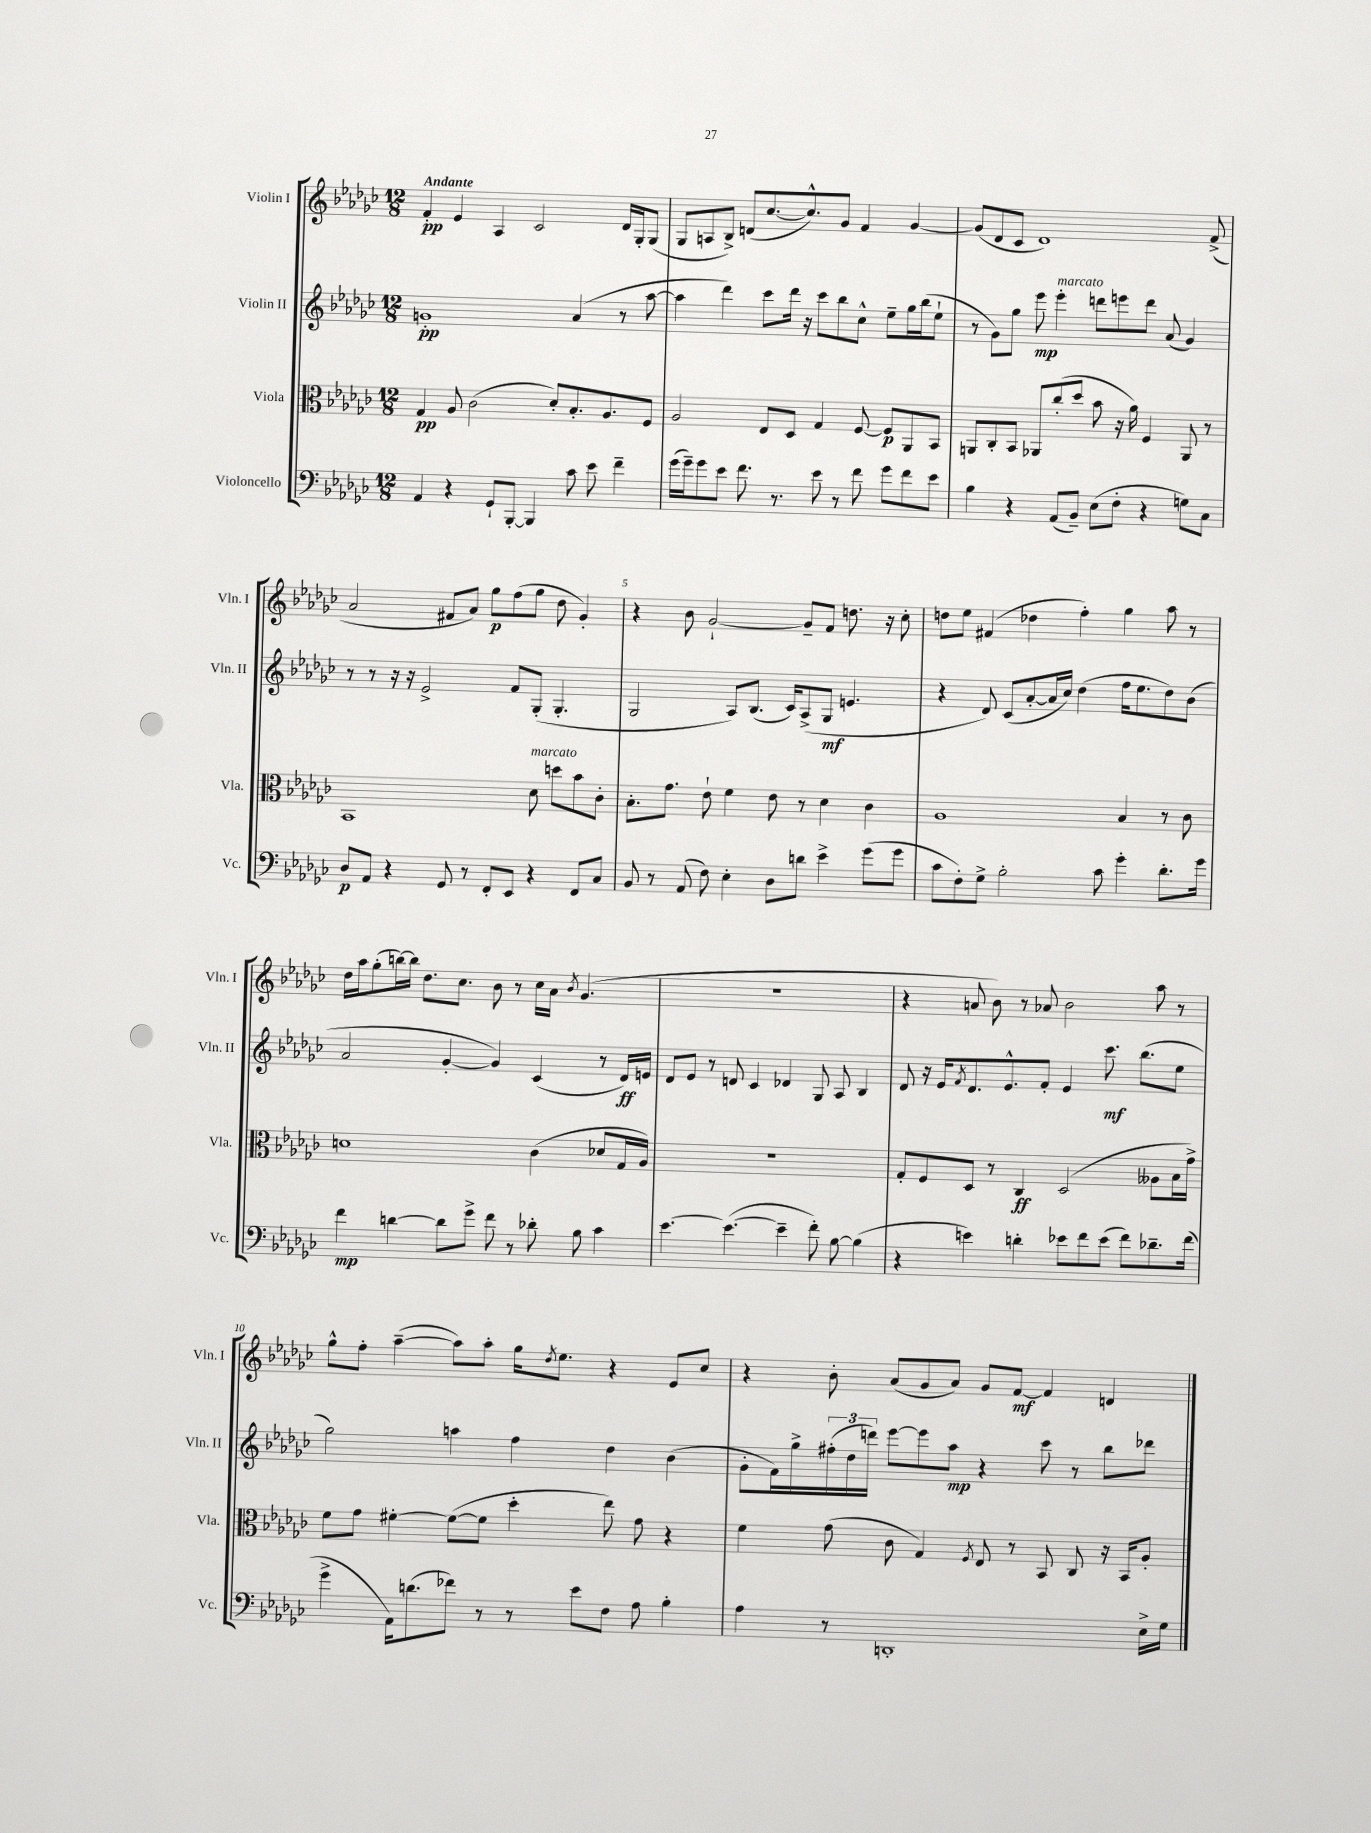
<<
\new StaffGroup <<
\new Staff = "s0" \with { instrumentName = "Violin I" shortInstrumentName = "Vln. I" } {
    \clef treble \key ges \major \numericTimeSignature \time 12/8 \tempo "Andante"
    f'4-.\pp ees'4 aes4 ces'2 des'16 ges16-. ges8( |
    ges8 a8 bes8->) d'8( ces''8.~ ces''8.-^) ges'8 f'4 ges'4~ |
    ges'8( des'8 ces'8 des'1) f'8->( |
    aes'2 fis'8 aes'8) ges''8\p f''8( ges''8 des''8 ges'4-.) |
    r4 bes'8 ges'2~-! ges'8-- f'8 d''8. r16 ces''8-. |
    d''8 ees''8 fis'4( des''4 f''4-.) ges''4 aes''8 r8 |
    des''16 aes''16 ges''8-.( b''16~) b''16 des''8. ces''8. bes'8 r8 ces''16 aes'16 \acciaccatura { bes'8 } ges'4.( |
    R1. |
    r4 a'8 bes'8) r8 aes'8 bes'2 aes''8 r8 |
    ges''8-^ f''8-. aes''4~--( aes''8) aes''8-. ges''16 \acciaccatura { des''8 } ees''8. r4 ees'8 ces''8 |
    r4 bes'8-. aes'8( ges'8 aes'8) ges'8 f'8~\mf f'4 d'4 \bar "|." |
}
\new Staff = "s1" \with { instrumentName = "Violin II" shortInstrumentName = "Vln. II" } {
    \clef treble \key ges \major \numericTimeSignature \time 12/8
    g'1-.\pp aes'4( r8 aes''8~ |
    aes''4 des'''4) ces'''8 des'''16 r16 ces'''8 bes''8 ces''8-^ ees''8-- ges''16 bes''16( ees''8-! |
    r8 ges'8) ges''8 ees'''8\mp ees'''4-.^\markup { \italic "marcato" } d'''8 e'''8 d'''8 aes'8( ges'4) |
    r8 r8 r16 r16 ees'2-> f'8 ges8-.( ges4.-. |
    ges2 aes8) bes8.( ces'16) aes8->( ges8\mf e'4. |
    r4 des'8) ces'8( aes'8~-. aes'16 ces''16) des''4( f''16 ees''8. des''8) bes'8( |
    aes'2 ges'4~-. ges'4) ces'4( r8 des'16\ff) e'16 |
    des'8 ees'8 r8 d'8 ces'4 des'4 ges8 aes8 bes4 |
    des'8 r16 ees'16 \acciaccatura { f'8 } des'8. ees'8.-^ f'8-. ees'4 ces'''8.\mf bes''8.( ees''8 |
    ges''2) a''4 f''4 des''4 bes'4( |
    ges'8-. f'16) ges''16-> \tuplet 3/2 { fis''16-.( des''16 d'''16) } ees'''8~ ees'''8 aes''8\mp r4 ces'''8 r8 bes''8 des'''8 \bar "|." |
}
\new Staff = "s2" \with { instrumentName = "Viola" shortInstrumentName = "Vla." } {
    \clef alto \key ges \major \numericTimeSignature \time 12/8
    ges4\pp aes8 ces'2( des'8-.) bes8.-. aes8. f8 |
    aes2 ees8 des8 ges4 f8~ f8\p aes,8 bes,8 |
    a,8 ces8-. bes,8 aes,8 ces''8-.( des''8 bes'8 r16 aes'16) f4 aes,8 r8 |
    bes,1 des'8^\markup { \italic "marcato" } d''8 bes'8 ces'8-. |
    bes8.-. ges'8. ees'8-! f'4 ees'8 r8 des'4 ces'4 |
    aes1 bes4 r8 ces'8 |
    d'1 ces'4( des'8 ges16 aes16) |
    r1. |
    ges8-. f8 des8 r8 ces4\ff des2( aeses8 bes16 ges'16->) |
    f'8 ges'8 fis'4~-. fis'8~( fis'8 des''4-. ees''8) ges'8 r4 |
    f'4 ges'8( ces'8 ges4) \acciaccatura { f8 } ees8 r8 bes,8 ces8 r16 bes,16 aes8-. \bar "|." |
}
\new Staff = "s3" \with { instrumentName = "Violoncello" shortInstrumentName = "Vc." } {
    \clef bass \key ges \major \numericTimeSignature \time 12/8
    aes,4 r4 ges,8-! bes,,8~-. bes,,4 ces'8 ees'8 f'4-- |
    ges'16( ges'16--) ges'8 ees'8 f'8. r8. ees'8 r8 f'8 ges'8 f'8 ees'8 |
    bes4 r4 aes,8( bes,8--) ees8( f8-. r4 g8) ces8 |
    des8\p aes,8 r4 ges,8 r8 f,8-. ees,8 r4 f,8 ces8 |
    bes,8 r8 aes,8( f8) ees4-. des8 d'8 ees'4-> ges'8( ges'8 |
    ces'8 f8-.) ges8-> bes2-. ces'8 ges'4-. des'8.-. ges'16 |
    f'4\mp d'4~ d'8 ges'8-> f'8 r8 des'8-. bes8 ces'4 |
    ees'4.~ ees'4.~( ees'4-- f'8-.) bes8~ bes4( |
    r4 e'4) d'4-. ees'8 f'8 ees'8( f'8) des'8.-- f'16( |
    ges'4-> aes,16) d'8.( fes'8) r8 r8 ees'8 f8 aes8 bes4-. |
    aes4 r8 d,1-. ees16-> ges16 \bar "|." |
}
>>
>>
\layout { \context { \Score \override BarNumber.break-visibility = ##(#f #t #t) barNumberVisibility = #(every-nth-bar-number-visible 5) } }
